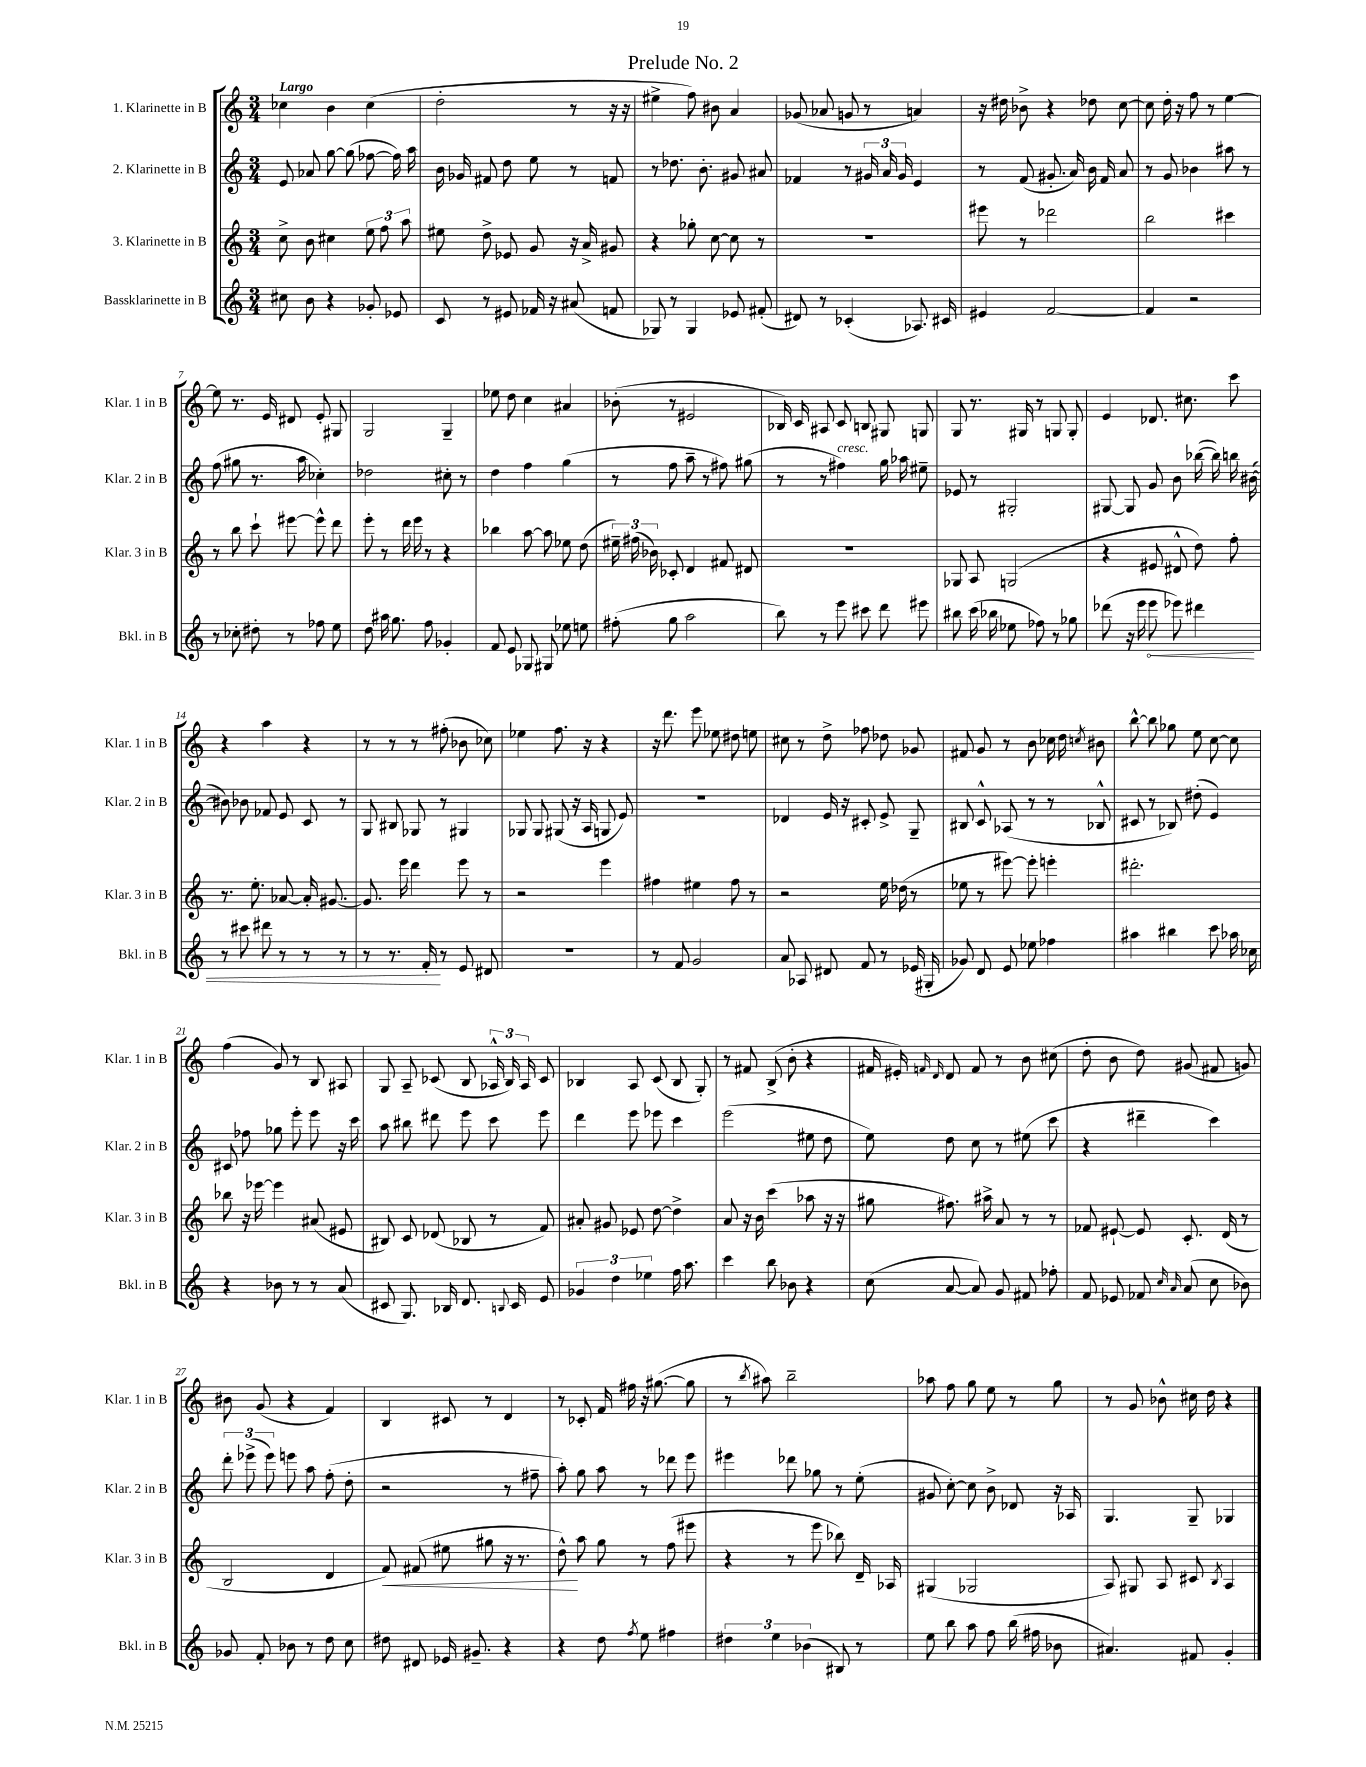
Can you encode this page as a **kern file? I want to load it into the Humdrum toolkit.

**kern	**dynam	**kern	**dynam	**kern	**kern
*part4	*part4	*part3	*part3	*part2	*part1
*staff4	*staff4	*staff3	*staff3	*staff2	*staff1
*I"Bassklarinette in B	*	*I"3. Klarinette in B	*	*I"2. Klarinette in B	*I"1. Klarinette in B
*I'Bkl. in B	*	*I'Klar. 3 in B	*	*I'Klar. 2 in B	*I'Klar. 1 in B
*clefG2	*	*clefG2	*	*clefG2	*clefG2
*k[]	*	*k[]	*	*k[]	*k[]
*M3/4	*	*M3/4	*	*M3/4	*M3/4
=1	=1	=1	=1	=1	=1
!	!	!	!	!	!LO:TX:a:B:t=Largo
8cc#X\	.	8cc^\	.	8e/	4cc-X\
8b\	.	8b\	.	8a-X/	.
4r	.	4cc#X\	.	[8gg\	4b\
.	.	.	.	(8gg\]	.
8g-X'/	.	12ee\	.	[8ff-X\	(4cc-\
.	.	12ff\	.	.	.
8e-X/	.	.	.	16ff-\])	.
.	.	12aa\	.	.	.
.	.	.	.	16aa\	.
=2	=2	=2	=2	=2	=2
8c/	.	8ee#X\	.	16b\	2dd'\
.	.	.	.	16g-X/	.
8r	.	8dd^\	.	8f#X/	.
8e#X/	.	8e-X/	.	8dd\	.
16f-X/	.	8g/	.	8ee\	.
16r	.	.	.	.	.
(8a#X/	.	16r	.	8r	8r
.	.	16a^/	.	.	.
8fn/	.	8g#X/	.	8fn/	16r
.	.	.	.	.	16r
=3	=3	=3	=3	=3	=3
8G-X/)	.	4r	.	8r	4ee#X^\
8r	.	.	.	8.dd-X\	.
4G-/	.	8gg-X'\	.	.	8ff\)
.	.	.	.	8.b'\	.
.	.	[8cc\	.	.	8b#X\
8e-X/	.	8cc\]	.	8g#X/	4a/
(8f#X'/	.	8r	.	8a#X/	.
=4	=4	=4	=4	=4	=4
8d#X/)	.	2.r	.	4f-X/	(8g-X/
8r	.	.	.	.	8a-X/
(4c-X'/	.	.	.	8r	8gn/
.	.	.	.	24g#X/	8r
.	.	.	.	24a/	.
.	.	.	.	24g#/	.
8.A-X/)	.	.	.	4e/	4an/)
16c#X/	.	.	.	.	.
=5	=5	=5	=5	=5	=5
4e#X/	.	8eee#X\	.	8r	16r
.	.	.	.	.	16dd#X\
.	.	8r	.	(8f/	8b-X^\
[2f/	.	2ddd-X\	.	8.g#X'/	4r
.	.	.	.	16a/)	.
.	.	.	.	16b\	8dd-X\
.	.	.	.	16f/	.
.	.	.	.	8a/	[8cc\
=6	=6	=6	=6	=6	=6
4f/]	.	2bb\	.	8r	8cc\]
.	.	.	.	8g/	16dd'\
.	.	.	.	.	16r
2r	.	.	.	4b-X\	8ff\
.	.	.	.	.	8r
.	.	4ccc#X\	.	8aa#X\	[4ee\
.	.	.	.	8r	.
!!LO:LB:g=z
=7	=7	=7	=7	=7	=7
8r	.	8r	.	(8ff\	8ee\]
8cc-X'\	.	8bb\	.	8gg#X\	8.r
8dd#X'\	.	8ccc`\	.	8.r	.
.	.	.	.	.	16e/
8r	.	[8eee#X\	.	.	8d#X/
.	.	.	.	16aa\	.
8ff-X\	.	8eee#^^\]	.	4cc-X'\)	8e'/
8ee\	.	8ddd\	.	.	8G#X/
=8	=8	=8	=8	=8	=8
8dd\	.	8eee'\	.	2dd-X\	2G/
16aa#X\	.	8r	.	.	.
8.gg\	.	.	.	.	.
.	.	16ddd\	.	.	.
.	.	16eee\	.	.	.
8ff\	.	8r	.	.	.
4g-X'/	.	4r	.	8cc#X'\	4G~/
.	.	.	.	8r	.
=9	=9	=9	=9	=9	=9
8f/	.	4bb-X\	.	4dd\	8ee-X\
8e/	.	.	.	.	8dd\
8G-X/	.	[8aa\	.	4ff\	4cc\
8G#X/	.	8aa\]	.	.	.
8ee-X\	.	8ee-X\	.	(4gg\	4a#X/
8een\	.	(8dd\	.	.	.
=10	=10	=10	=10	=10	=10
(8ff#X'\	.	24ee#X~\)	.	8r	(8b-X'\
.	.	(24ff#X\	.	.	.
.	.	24b-X\)	.	.	.
8gg\	.	8c-X'/	.	8ff\	8r
2aa\	.	4d/	.	8aa~\	2e#X/
.	.	.	.	8r	.
.	.	8f#X/	.	8ff#X\)	.
.	.	8d#X/	.	(8gg#X\	.
=11	=11	=11	=11	=11	=11
8bb\)	.	2.r	.	8r	16B-X/)
.	.	.	.	.	16c/
8r	.	.	.	8r	8A#X/
!	!	!	!	!LO:TX:a:i:t=cresc.	!
8eee\	.	.	.	4ff#X\)	8c/
8ccc#X\	.	.	.	.	8Bn/
8ddd\	.	.	.	16gg\	8G#X/
.	.	.	.	16aa-X\	.
8eee#X\	.	.	.	8ee#X~\	8Gn/
=12	=12	=12	=12	=12	=12
8bb#X\	.	8G-X/	.	8e-X/	8G/
(16ccc\	.	8A/	.	8r	8.r
16bb-X\	.	.	.	.	.
8ee-X\	.	(2Gn/	.	2G#X'/	.
.	.	.	.	.	16G#X/
8ff-X\)	.	.	.	.	8r
8r	.	.	.	.	8Gn/
8gg-X\	.	.	.	.	8G'/
=13	=13	=13	=13	=13	=13
(8ddd-X\	.	4r	.	[8G#X/	4e/
16r	.	.	.	8G#/]	.
16eee\	.	.	.	.	.
!	!LO:HP:b	!	!	!	!
8eee\	<	8e#X/	.	8g/	8.d-X/
8eee-X\)	.	8d#X^^/	.	8b\	.
.	.	.	.	.	8.cc#X\
4ddd#X\	.	8dd\)	.	([16bb-X\	.
.	.	.	.	16bb-\])	.
.	.	8ff'\	.	16bbn\	8ccc\
.	.	.	.	([16b#X\	.
!!LO:LB:g=z
=14	=14	=14	=14	=14	=14
8r	.	8.r	.	8b#X\])	4r
8ccc#X\	.	.	.	8b-X\	.
.	.	8.ee'\	.	.	.
8ddd#X\	.	.	.	8f-X/	4aa\
8r	.	[8a-X/	.	8e/	.
8r	.	16a-'/]	.	8c/	4r
.	.	[8.g#X/	.	.	.
8r	.	.	.	8r	.
=15	=15	=15	=15	=15	=15
8r	.	8.g#/]	.	8G/	8r
8.r	.	.	.	8B#X/	8r
.	.	16eee\	.	.	.
.	.	4ddd\	.	8G-X/	8r
16f'/	.	.	.	.	.
8r	[	.	.	8r	(8ff#X'\
8e/	.	8eee\	.	4G#X/	8b-X\
8d#X/	.	8r	.	.	8cc-X\)
=16	=16	=16	=16	=16	=16
2.r	.	2r	.	8G-X/	4ee-X\
.	.	.	.	8G-/	.
.	.	.	.	(8G#X/	8.ff\
.	.	.	.	16r	.
.	.	.	.	16A/	16r
.	.	4eee\	.	8Gn/	4r
.	.	.	.	8e/)	.
=17	=17	=17	=17	=17	=17
8r	.	4ff#X\	.	2.r	16r
.	.	.	.	.	8.ddd\
8f/	.	.	.	.	.
2g/	.	4ee#X\	.	.	8eee\
.	.	.	.	.	8ee-X\
.	.	8ff#\	.	.	8dd#X\
.	.	8r	.	.	8een\
=18	=18	=18	=18	=18	=18
8a/	.	2r	.	4d-X/	8cc#X\
8A-X/	.	.	.	.	8r
8d#X/	.	.	.	16e/	8dd^\
.	.	.	.	16r	.
8f/	.	.	.	8c#X'/	8ff-X\
8r	.	16ee\	.	8e^/	8dd-X\
.	.	(16dd-X\	.	.	.
(16e-X/	.	8r	.	8G~/	8g-X/
16G#X'/	.	.	.	.	.
=19	=19	=19	=19	=19	=19
8g-X/)	.	8ee-X\	.	8B#X/	8f#X/
8d/	.	8r	.	8c^^/	8g/
8e/	.	[8eee#X\)	.	(8A-X/	8r
8ee-X\	.	8eee#'\]	.	8r	8b\
4ff-X\	.	4eeen'\	.	8r	16cc-X\
.	.	.	.	.	16dd\
.	.	.	.	.	8qccn/
.	.	.	.	8B-X^^/	8b#X\
=20	=20	=20	=20	=20	=20
4aa#X\	.	2.ddd#X'\	.	8c#X/	[8bb^^\
.	.	.	.	8r	8bb\]
4bb#X\	.	.	.	8B-X/)	8gg-X\
.	.	.	.	(8dd#X'\	8ee\
8ccc\	.	.	.	4e/)	[8cc\
16aa-X\	.	.	.	.	8cc\]
16cc-X\	.	.	.	.	.
!!LO:LB:g=z
=21	=21	=21	=21	=21	=21
4r	.	8bb-X\	.	8c#X/	(4ff\
.	.	16r	.	8ff-X\	.
.	.	[16eee-X\	.	.	.
8b-X\	.	4eee-\]	.	8gg-X\	8g/)
8r	.	.	.	8eee'\	8r
8r	.	(8a#X/	.	8eee\	8B/
(8a/	.	8e#X/	.	16r	8A#X/
.	.	.	.	16ccc\	.
=22	=22	=22	=22	=22	=22
8c#X/	.	8B#X/)	.	8aa\	8G/
8.G/)	.	8c/	.	8bb#X\	8A~/
.	.	(8d-X/	.	8ddd#X\	(8c-X/
16B-X/	.	.	.	.	.
8.d/	.	8B-X/	.	8eee\	8B/
.	.	8r	.	8ccc\	24A-X^^/
.	.	.	.	.	24B/)
8qqBn/	.	.	.	.	.
16c#/	.	.	.	.	.
.	.	.	.	.	24A-/
8e/	.	8f/)	.	8eee\	8c-/
=23	=23	=23	=23	=23	=23
6g-X/	.	8a#X'/	.	4ddd\	4B-X/
.	.	8g#X/	.	.	.
6dd\	.	.	.	.	.
.	.	8e-X/	.	8eee\	8A/
6ee-X\	.	.	.	.	.
.	.	[8dd\	.	8eee-X\	(8c/
16ff\	.	4dd^\]	.	4ccc\	8B-/
8.aa\	.	.	.	.	.
.	.	.	.	.	8G'/)
=24	=24	=24	=24	=24	=24
4ccc\	.	8a/	.	(2eee\	8r
.	.	16r	.	.	8f#X/
.	.	16b\	.	.	.
8bb\	.	(4ccc\	.	.	(8B^/
8b-X\	.	.	.	.	8b'\
4r	.	8aa-X\	.	8ee#X\	4r
.	.	16r	.	8dd\	.
.	.	16r	.	.	.
=25	=25	=25	=25	=25	=25
(8cc\	.	8gg#X\	.	8ee\)	16f#X/
.	.	.	.	.	16e#X'/)
.	.	.	.	.	16qqfn/
.	.	.	.	.	16qqd/
[8a/	.	8.ff#X\)	.	8dd\	8d/
8a/])	.	.	.	8cc\	8f/
.	.	16aa#X^\	.	.	.
8g/	.	8a/	.	8r	8r
8f#X/	.	8r	.	(8ee#X\	8b\
8ff-X'\	.	8r	.	8ccc\	(8cc#X\
=26	=26	=26	=26	=26	=26
8f/	.	8f-X/	.	4r	8dd'\
8e-X/	.	[8e#X`/	.	.	8b\
8f-X/	.	8e#/]	.	4ddd#X~\	8dd\)
16qqcc/	.	.	.	.	.
16qqa/	.	.	.	.	.
(8a/	.	8.c'/	.	.	(8g#X/
8cc\	.	.	.	4ccc\)	8f#X/
.	.	(16d/	.	.	.
8b-X\)	.	8r	.	.	8gn/)
!!LO:LB:g=z
=27	=27	=27	=27	=27	=27
8g-X/	.	2B/	.	12ddd'\	8b#X\
.	.	.	.	(12eee-X^\	.
8f'/	.	.	.	.	(8g/
.	.	.	.	12eee-\)	.
8b-X\	.	.	.	8eeen\	4r
8r	.	.	.	8aa\	.
8dd\	.	4d/	.	(8ff'\	4f/)
8cc\	.	.	.	8dd'\	.
=28	=28	=28	=28	=28	=28
!	!	!	!LO:HP:b	!	!
8dd#X\	.	8f/)	<	2r	4B/
8d#X/	.	(8f#X/	.	.	.
16e-X/	.	8ee#X\	.	.	8c#X/
8.g#X~/	.	.	.	.	.
.	.	8gg#X\	.	.	8r
4r	.	16r	.	8r	4d/
.	.	8.r	.	.	.
.	.	.	.	8ff#X~\	.
=29	=29	=29	=29	=29	=29
4r	.	8dd^^\)	.	8aa'\)	8r
.	.	8aa\	[	8gg\	8c-X'/
8dd\	.	8gg\	.	8aa\	16f/
.	.	.	.	.	16ff#X\
8qff/	.	.	.	.	.
8ee\	.	8r	.	8r	16r
.	.	.	.	.	([8.gg#X\
4ff#X\	.	(8ff\	.	8ddd-X\	.
.	.	8eee#X\	.	8eee\	8gg#\]
=30	=30	=30	=30	=30	=30
6dd#X\	.	4r	.	4eee#X\	8r
.	.	.	.	.	8qbb/
.	.	.	.	.	8aa#X\)
6ee\	.	.	.	.	.
.	.	8r	.	8ddd-X\	2bb~\
(6b-X\	.	.	.	.	.
.	.	8eee\	.	8gg-X\	.
8B#X/)	.	8bb-X\)	.	8r	.
8r	.	16d~/	.	(8ee'\	.
.	.	16A-X/	.	.	.
=31	=31	=31	=31	=31	=31
8ee\	.	(4G#X/	.	8g#X/	8aa-X\
8bb\	.	.	.	[8cc'\)	8ff\
8aa\	.	2G-X/	.	8cc\]	8gg\
8ff\	.	.	.	8b^\	8ee\
(16bb\	.	.	.	8d-X/	8r
16ff#X\	.	.	.	.	.
8b-X\	.	.	.	16r	8gg\
.	.	.	.	16A-X/	.
=32	=32	=32	=32	=32	=32
4.a#X/)	.	8A/)	.	4.G/	8r
.	.	8G#X/	.	.	8g/
.	.	8A/	.	.	8b-X^^\
8f#X/	.	8c#X/	.	8G~/	16cc#X\
.	.	.	.	.	16dd\
.	.	8qB/	.	.	.
4g'/	.	4A/	.	4G-X/	4r
==	==	==	==	==	==
*-	*-	*-	*-	*-	*-
